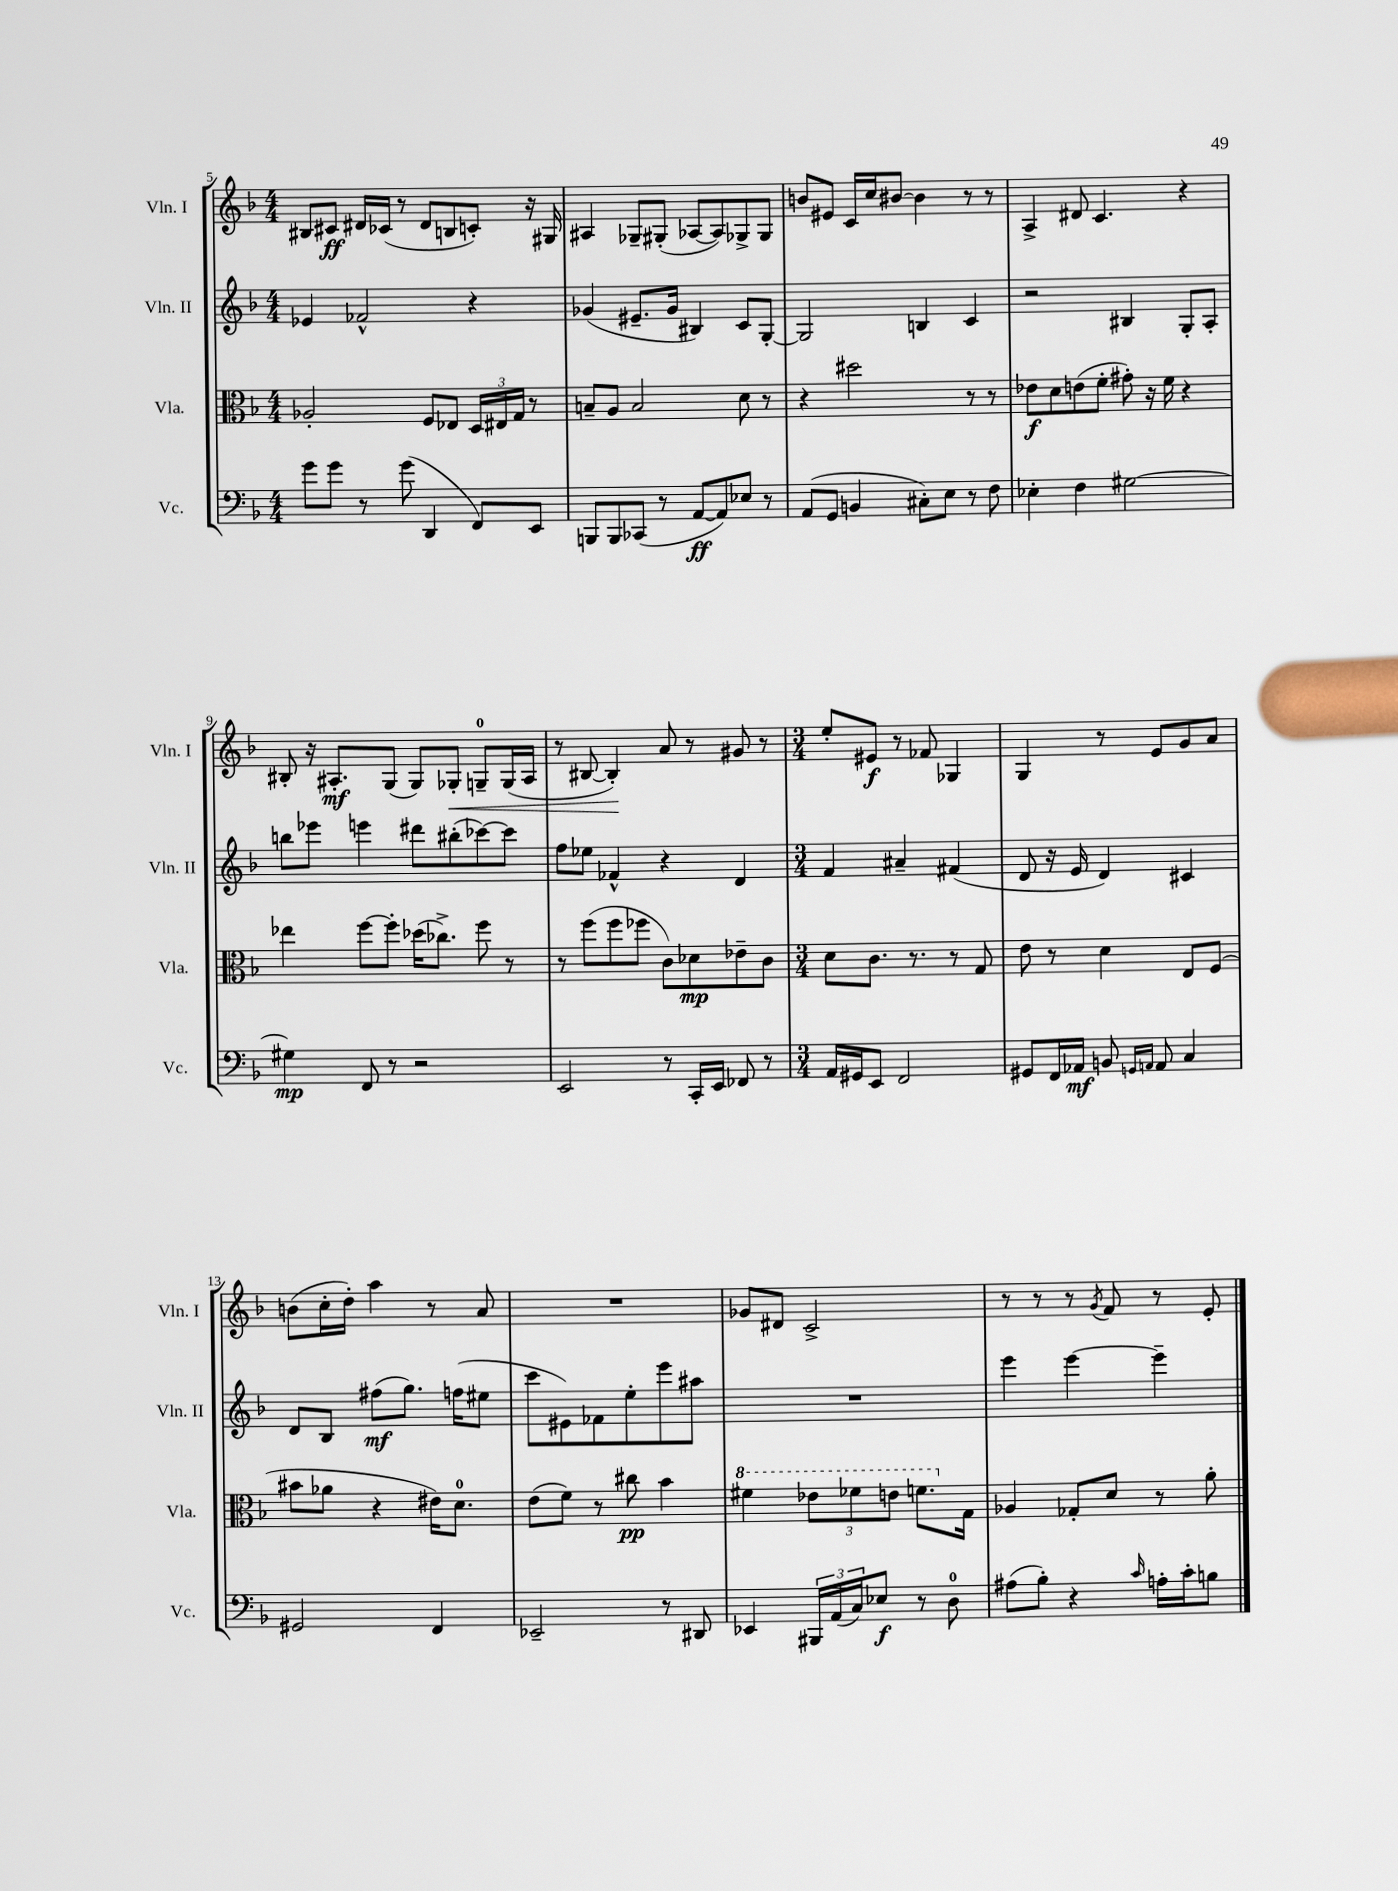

**kern	**dynam	**kern	**dynam	**kern	**dynam	**kern	**dynam
*part4	*part4	*part3	*part3	*part2	*part2	*part1	*part1
*staff4	*staff4	*staff3	*staff3	*staff2	*staff2	*staff1	*staff1
*I"Vc.	*	*I"Vla.	*	*I"Vln. II	*	*I"Vln. I	*
*I'Vc.	*	*I'Vla.	*	*I'Vln. II	*	*I'Vln. I	*
*clefF4	*	*clefC3	*	*clefG2	*	*clefG2	*
*k[b-]	*	*k[b-]	*	*k[b-]	*	*k[b-]	*
*M4/4	*	*M4/4	*	*M4/4	*	*M4/4	*
=5	=5	=5	=5	=5	=5	=5	=5
8g\L	.	2A-X'/	.	4e-X/	.	8B#X/L	.
8g\J	.	.	.	.	.	8c#X/J	ff
8r	.	.	.	2f-X^^/	.	16d#X/LL	.
.	.	.	.	.	.	(16c-X/JJ	.
(8g\	.	.	.	.	.	8r	.
4DD/	.	8F/L	.	.	.	8d#/L	.
.	.	8E-X/J	.	.	.	8Bn/	.
8FF/L)	.	24D/LL	.	4r	.	8cn'/J)	.
.	.	24E#X/	.	.	.	.	.
.	.	24G/JJ	.	.	.	.	.
8EE/J	.	8r	.	.	.	16r	.
.	.	.	.	.	.	16G#X/	.
=6	=6	=6	=6	=6	=6	=6	=6
8BBBn/L	.	8Bn~/L	.	(4g-X/	.	4A#X/	.
8BBB/	.	8A/J	.	.	.	.	.
(8CC-X/J	.	2B/	.	8.e#X~/L	.	8G-X~/L	.
8r	.	.	.	.	.	(8G#X'/J	.
.	.	.	.	16g-/Jk	.	.	.
[8AA/L	ff	.	.	4B#X/)	.	[8A-X/L	.
8AA/])	.	.	.	.	.	8A-/])	.
8E-X/J	.	8d\	.	8c/L	.	8G-X^/	.
8r	.	8r	.	[8G'/J	.	8G-/J	.
=7	=7	=7	=7	=7	=7	=7	=7
(8AA/L	.	4r	.	2G/]	.	8bn/L	.
8GG/J	.	.	.	.	.	8e#X/J	.
4BBn/	.	2dd#X\	.	.	.	16c/LL	.
.	.	.	.	.	.	16cc/J	.
.	.	.	.	.	.	[8b#X/J	.
8C#X'\L)	.	.	.	4Bn/	.	4b#\]	.
8E\J	.	.	.	.	.	.	.
8r	.	8r	.	4c/	.	8r	.
8F\	.	8r	.	.	.	8r	.
=8	=8	=8	=8	=8	=8	=8	=8
4E-X'\	.	8e-X\L	f	2r	.	4A^/	.
.	.	8d\	.	.	.	.	.
4F\	.	(8en\	.	.	.	8d#X/	.
.	.	8f'\J	.	.	.	4.c/	.
[2G#X\	.	8g#X'\)	.	4B#X/	.	.	.
.	.	16r	.	.	.	.	.
.	.	16f\	.	.	.	.	.
.	.	4r	.	8G'/L	.	4r	.
.	.	.	.	8A'/J	.	.	.
!!LO:LB:g=z
=9	=9	=9	=9	=9	=9	=9	=9
4G#X\]	mp	4ee-X\	.	8bbn\L	.	8B#X'/	.
.	.	.	.	8eee-X\J	.	16r	.
.	.	.	.	.	.	8.A#X'/L	mf
8FF/	.	[8ff\L	.	4eeen\	.	.	.
8r	.	8ff'\J]	.	.	.	(8G/J	.
2r	.	(16dd-X\KL	.	8ddd#X\L	.	8G/L)	.
.	.	8.cc-X^\J)	.	.	.	.	.
!	!	!	!	!	!	!	!LO:HP:b
.	.	.	.	(8bb#X'\	.	8G-X'/J	<
.	.	8ff\	.	[8ccc-X\)	.	8Gn~/L	.
.	.	8r	.	8ccc-\J]	.	(16G/L	.
.	.	.	.	.	.	16A#/JJ	.
=10	=10	=10	=10	=10	=10	=10	=10
2EE/	.	8r	.	8ff\L	.	8r	.
.	.	(8ff\L	.	8ee-X\J	.	[8B#X/	.
.	.	8ff\	.	4f-X^^/	.	4B#'/])	.
.	.	8ff-X\J	.	.	.	.	.
8r	.	8c\L)	.	4r	.	8a/	[
16CC'/LL	.	8d-X\	mp	.	.	8r	.
16EE/JJ	.	.	.	.	.	.	.
8FF-X/	.	8e-X~\	.	4d/	.	8g#X/	.
8r	.	8c\J	.	.	.	8r	.
=11	=11	=11	=11	=11	=11	=11	=11
*M3/4	*	*M3/4	*	*M3/4	*	*M3/4	*
16AA/LL	.	8d\L	.	4f/	.	8ee'/L	.
16GG#X/J	.	.	.	.	.	.	.
8EE/J	.	8.c\J	.	.	.	8e#X/J	f
2FF/	.	.	.	4a#X~/	.	8r	.
.	.	8.r	.	.	.	.	.
.	.	.	.	.	.	8f-X/	.
.	.	8r	.	(4f#X/	.	4G-X/	.
.	.	8G/	.	.	.	.	.
=12	=12	=12	=12	=12	=12	=12	=12
8GG#X/L	.	8e\	.	8d/	.	4G/	.
16FF/L	.	8r	.	16r	.	.	.
16AA-X/JJ	mf	.	.	16e/	.	.	.
8BBn/	.	4d\	.	4d/)	.	8r	.
16qqGGn/LL	.	.	.	.	.	.	.
16qqAAn/JJ	.	.	.	.	.	.	.
8AA/	.	.	.	.	.	8e/L	.
4C/	.	8E/L	.	4c#X/	.	8g/	.
.	.	(8F/J	.	.	.	8a/J	.
!!LO:LB:g=z
=13	=13	=13	=13	=13	=13	=13	=13
2GG#X/	.	8b#X\L	.	8d/L	.	(8bn\L	.
.	.	8a-X\J	.	8B-/J	.	16cc'\L	.
.	.	.	.	.	.	16dd'\JJ)	.
.	.	4r	.	(8ff#X\L	mf	4aa\	.
.	.	.	.	8.gg\J)	.	.	.
4FF/	.	16e#X\KL)	.	.	.	8r	.
.	.	8.d\J	.	(16ffn\KL	.	.	.
.	.	.	.	8ee#X\J	.	8a/	.
=14	=14	=14	=14	=14	=14	=14	=14
2EE-X~/	.	(8e\L	.	8ccc\L	.	2.r	.
.	.	8f\J)	.	8e#X\)	.	.	.
.	.	8r	.	8f-X\	.	.	.
.	.	8cc#X\	pp	8ee'\	.	.	.
8r	.	4b-\	.	8eee\	.	.	.
8DD#X/	.	.	.	8aa#X\J	.	.	.
=15	=15	=15	=15	=15	=15	=15	=15
*	*	*8va	*	*	*	*	*
4EE-X/	.	4ff#X\	.	2.r	.	8g-X/L	.
.	.	.	.	.	.	8d#X/J	.
24BBB#X/LL	.	12ee-X\L	.	.	.	2c^/	.
(24AA/	.	.	.	.	.	.	.
24C/J)	.	12ff-X\	.	.	.	.	.
8E-X/J	f	.	.	.	.	.	.
.	.	12een\J	.	.	.	.	.
8r	.	8.ffn\L	.	.	.	.	.
8D\	.	.	.	.	.	.	.
*	*	*X8va	*	*	*	*	*
.	.	16G\Jk	.	.	.	.	.
=16	=16	=16	=16	=16	=16	=16	=16
(8A#X\L	.	4A-X/	.	4eee\	.	8r	.
8B-'\J)	.	.	.	.	.	8r	.
4r	.	8G-X'/L	.	[4eee\	.	8r	.
.	.	.	.	.	.	8qg/	.
.	.	8d/J	.	.	.	8f/	.
16qqc/	.	.	.	.	.	.	.
16An'\LL	.	8r	.	4eee~\]	.	8r	.
16c'\J	.	.	.	.	.	.	.
8Bn\J	.	8a'\	.	.	.	8e'/	.
==	==	==	==	==	==	==	==
*-	*-	*-	*-	*-	*-	*-	*-
